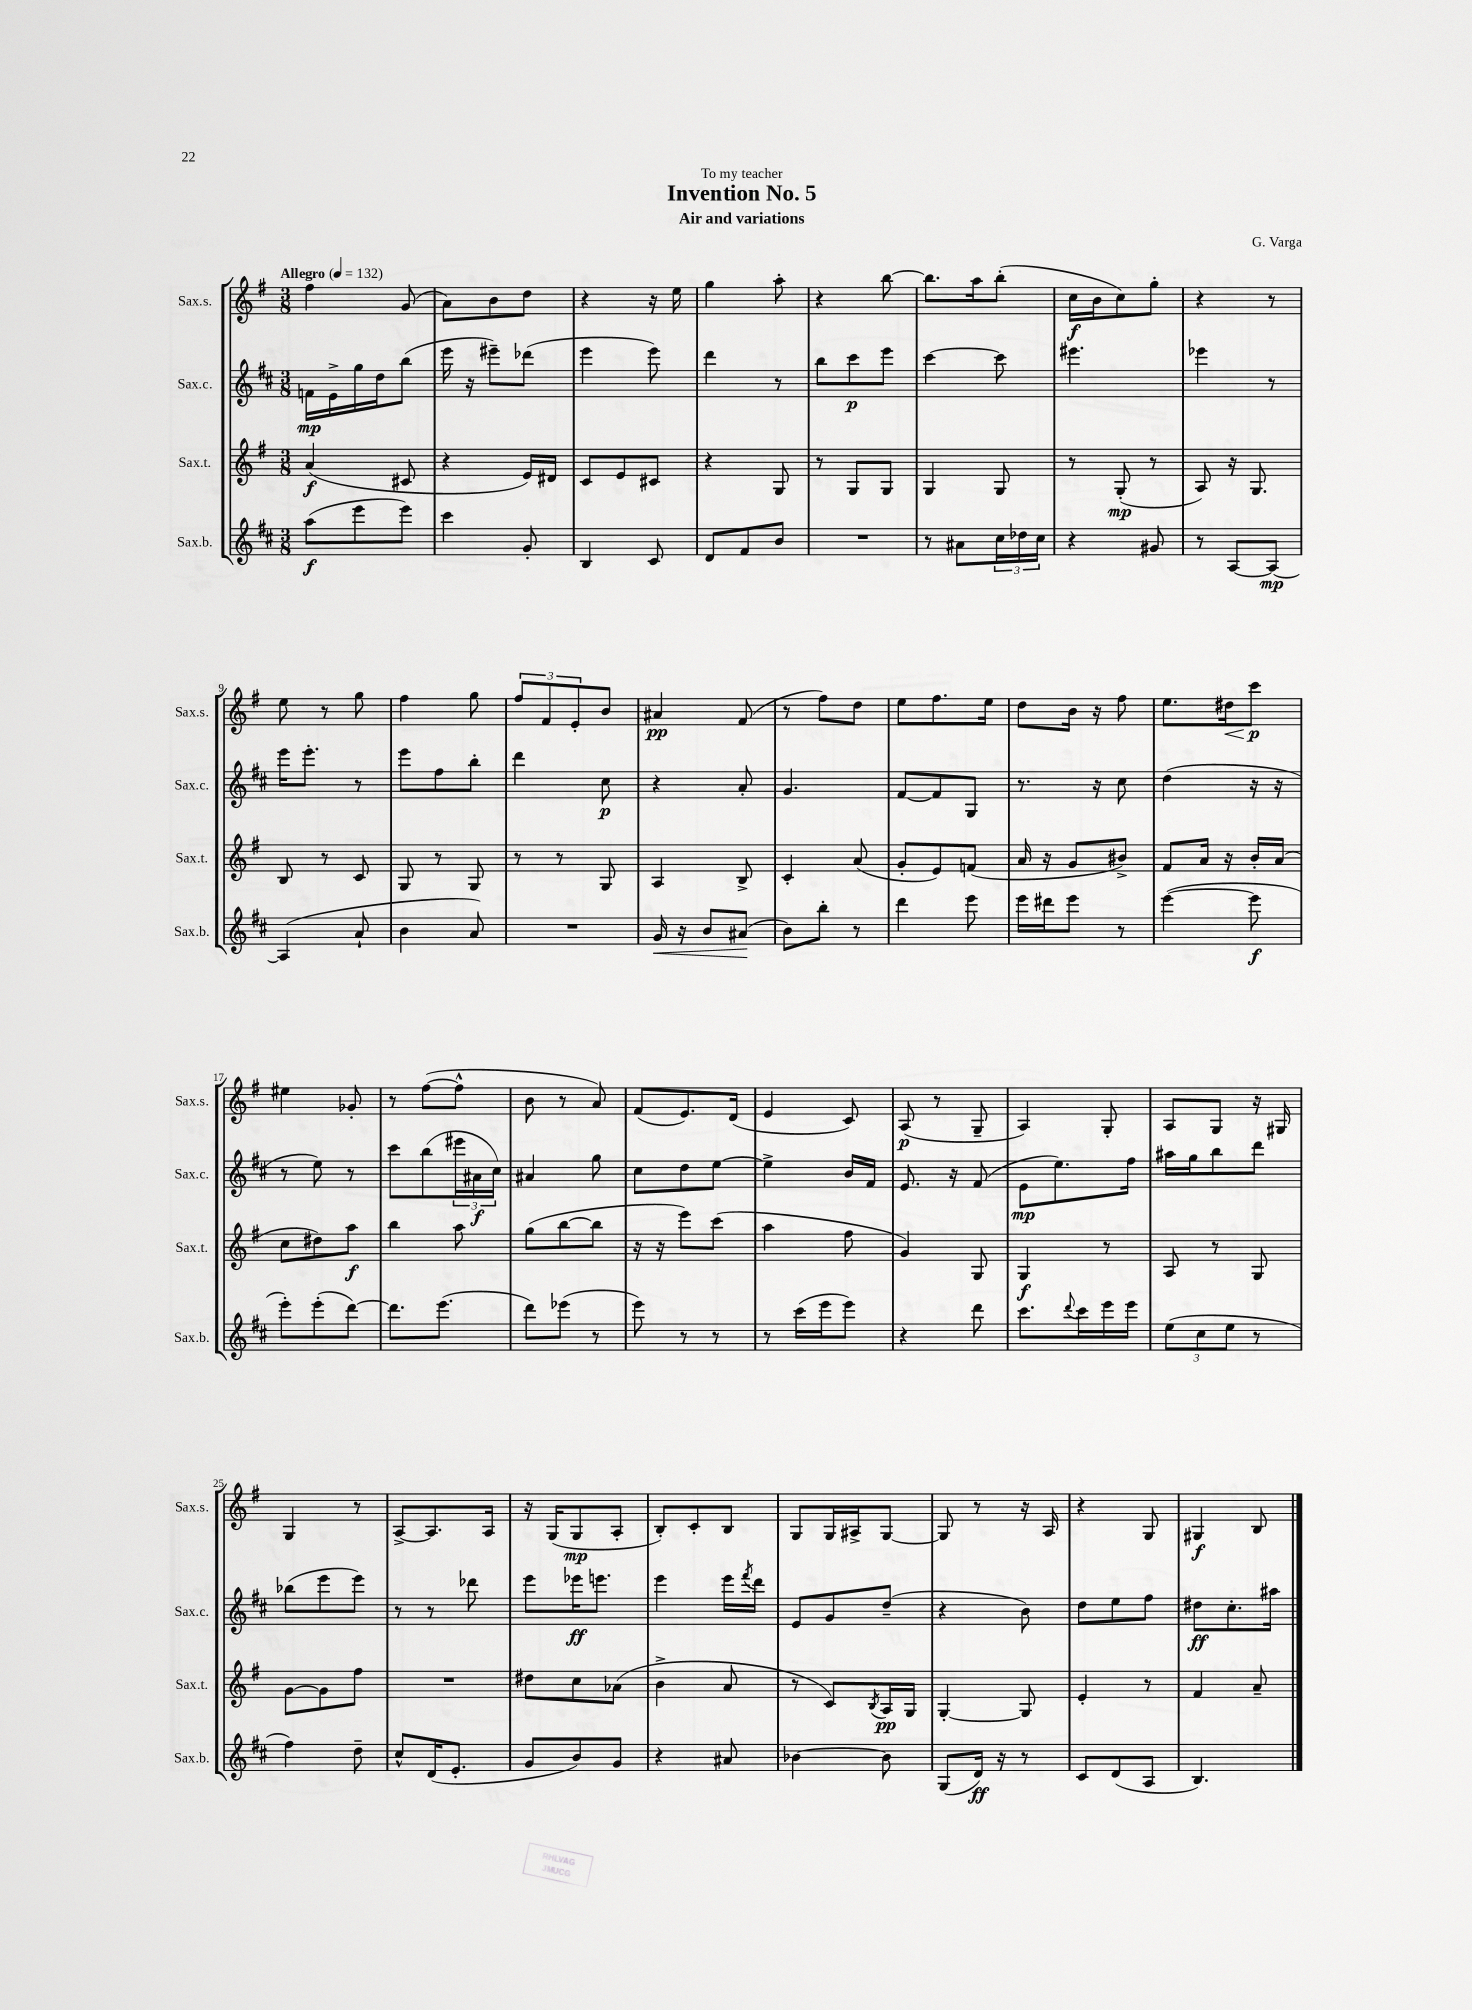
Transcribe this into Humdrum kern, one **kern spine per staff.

**kern	**dynam	**kern	**dynam	**kern	**dynam	**kern	**dynam
*part4	*part4	*part3	*part3	*part2	*part2	*part1	*part1
*staff4	*staff4	*staff3	*staff3	*staff2	*staff2	*staff1	*staff1
*I"Sax.b.	*	*I"Sax.t.	*	*I"Sax.c.	*	*I"Sax.s.	*
*I'Sax.b.	*	*I'Sax.t.	*	*I'Sax.c.	*	*I'Sax.s.	*
*clefG2	*	*clefG2	*	*clefG2	*	*clefG2	*
*k[f#c#]	*	*k[f#]	*	*k[f#c#]	*	*k[f#]	*
*M3/8	*	*M3/8	*	*M3/8	*	*M3/8	*
*MM132	*	*MM132	*	*MM132	*	*MM132	*
=1	=1	=1	=1	=1	=1	=1	=1
!	!	!	!	!	!	!LO:TX:a:B:t=Allegro	!
(8aa\L	f	(4a/	f	16fn\LL	mp	4ff#\	.
.	.	.	.	16e^\	.	.	.
8eee\	.	.	.	16gg\	.	.	.
.	.	.	.	16dd\J	.	.	.
8eee\J)	.	8c#X/	.	(8bb\J	.	(8g/	.
=2	=2	=2	=2	=2	=2	=2	=2
4ccc#\	.	4r	.	16eee\	.	8a\L)	.
.	.	.	.	16r	.	.	.
.	.	.	.	8eee#X~\L)	.	8b\	.
8g'/	.	16e/LL)	.	(8ddd-X\J	.	8dd\J	.
.	.	16d#X/JJ	.	.	.	.	.
=3	=3	=3	=3	=3	=3	=3	=3
4B/	.	8c/L	.	4eee\	.	4r	.
.	.	8e/	.	.	.	.	.
8c#/	.	8c#X/J	.	8eee\)	.	16r	.
.	.	.	.	.	.	16ee\	.
=4	=4	=4	=4	=4	=4	=4	=4
8d/L	.	4r	.	4ddd\	.	4gg\	.
8f#/	.	.	.	.	.	.	.
8b/J	.	8G/	.	8r	.	8aa'\	.
=5	=5	=5	=5	=5	=5	=5	=5
4.r	.	8r	.	8bb\L	.	4r	.
.	.	8G/L	.	8ccc#\	p	.	.
.	.	8G/J	.	8eee\J	.	[8bb\	.
=6	=6	=6	=6	=6	=6	=6	=6
8r	.	4G/	.	[4ccc#\	.	8.bb\L]	.
8a#X\L	.	.	.	.	.	.	.
.	.	.	.	.	.	16aa\k	.
24cc#\L	.	8G/	.	8ccc#\]	.	(8bb'\J	.
24dd-X\	.	.	.	.	.	.	.
24cc#\JJ	.	.	.	.	.	.	.
=7	=7	=7	=7	=7	=7	=7	=7
4r	.	8r	.	4.eee#X\	.	16cc\LL	f
.	.	.	.	.	.	16b\J	.
.	.	(8G'/	mp	.	.	8cc\)	.
8g#X/	.	8r	.	.	.	8gg'\J	.
=8	=8	=8	=8	=8	=8	=8	=8
8r	.	8A/)	.	4eee-X\	.	4r	.
[8A/L	.	16r	.	.	.	.	.
.	.	8.G/	.	.	.	.	.
8A/J_	mp	.	.	8r	.	8r	.
!!LO:LB:g=z
=9	=9	=9	=9	=9	=9	=9	=9
(4A/]	.	8B/	.	16eee\KL	.	8ee\	.
.	.	.	.	8.eee'\J	.	.	.
.	.	8r	.	.	.	8r	.
8a`/	.	8c/	.	8r	.	8gg\	.
=10	=10	=10	=10	=10	=10	=10	=10
4b\	.	8G/	.	8eee\L	.	4ff#\	.
.	.	8r	.	8ff#\	.	.	.
8a/)	.	8G/	.	8bb'\J	.	8gg\	.
=11	=11	=11	=11	=11	=11	=11	=11
4.r	.	8r	.	4ddd\	.	12ff#/L	.
.	.	.	.	.	.	12f#/	.
.	.	8r	.	.	.	.	.
.	.	.	.	.	.	12e'/	.
.	.	8G/	.	8cc#\	p	8b/J	.
=12	=12	=12	=12	=12	=12	=12	=12
!	!LO:HP:b	!	!	!	!	!	!
16g/	<	4A/	.	4r	.	4a#X/	pp
16r	.	.	.	.	.	.	.
8b/L	.	.	.	.	.	.	.
(8a#X/J	.	8B^/	.	8a'/	.	(8f#/	.
.	[	.	.	.	.	.	.
=13	=13	=13	=13	=13	=13	=13	=13
8b\L)	.	4c'/	.	4.g/	.	8r	.
8bb'\J	.	.	.	.	.	8ff#\L)	.
8r	.	(8a/	.	.	.	8dd\J	.
=14	=14	=14	=14	=14	=14	=14	=14
4ddd\	.	8g'/L	.	[8f#/L	.	8ee\L	.
.	.	8e/)	.	8f#/]	.	8.ff#\	.
8eee\	.	(8fn/J	.	8G/J	.	.	.
.	.	.	.	.	.	16ee\Jk	.
=15	=15	=15	=15	=15	=15	=15	=15
16eee\LL	.	16a/	.	8.r	.	8dd\L	.
16ddd#X\J	.	16r	.	.	.	.	.
8eee\J	.	8g/L	.	.	.	16b\Jk	.
.	.	.	.	16r	.	16r	.
8r	.	8b#X^/J)	.	8cc#\	.	8ff#\	.
=16	=16	=16	=16	=16	=16	=16	=16
([4eee\	.	8f#/L	.	(4dd\	.	8.ee\L	.
.	.	16a/Jk	.	.	.	.	.
!	!	!	!	!	!	!	!LO:HP:b
.	.	16r	.	.	.	16dd#X\k	<
8eee\]	f	16b'/LL	.	16r	.	8ccc\J	p
.	.	(16a/JJ	.	16r	.	.	.
.	.	.	.	.	.	.	[
!!LO:LB:g=z
=17	=17	=17	=17	=17	=17	=17	=17
8eee'\L)	.	8cc\L	.	8r	.	4ee#X\	.
(8eee'\	.	8dd#X\)	.	8ee\)	.	.	.
[8ddd\J)	.	8aa\J	f	8r	.	8g-X'/	.
=18	=18	=18	=18	=18	=18	=18	=18
8.ddd\L]	.	4bb\	.	8ccc#\L	.	8r	.
.	.	.	.	(8bb\	.	([8ff#\L	.
(8.eee\J	.	.	.	.	.	.	.
.	.	8aa\	.	24eee#X\L	.	8ff#^^\J]	.
.	.	.	.	24a#X\	f	.	.
.	.	.	.	24cc#\JJ)	.	.	.
=19	=19	=19	=19	=19	=19	=19	=19
8ddd\L)	.	(8gg\L	.	4a#X/	.	8b\	.
(8eee-X\J	.	[8bb\	.	.	.	8r	.
8r	.	8bb\J]	.	8gg\	.	8a/)	.
=20	=20	=20	=20	=20	=20	=20	=20
8eee\)	.	16r	.	8cc#\L	.	(8f#/L	.
.	.	16r	.	.	.	.	.
8r	.	8eee\L)	.	8dd\	.	8.e/)	.
8r	.	(8ccc\J	.	[8ee\J	.	.	.
.	.	.	.	.	.	(16d/Jk	.
=21	=21	=21	=21	=21	=21	=21	=21
8r	.	4aa\	.	4ee^\]	.	4e/	.
(16ccc#\LL	.	.	.	.	.	.	.
16eee\J	.	.	.	.	.	.	.
8eee\J)	.	8ff#\	.	16b/LL	.	8c/)	.
.	.	.	.	16f#/JJ	.	.	.
=22	=22	=22	=22	=22	=22	=22	=22
4r	.	4g/)	.	8.e/	.	(8A/	p
.	.	.	.	.	.	8r	.
.	.	.	.	16r	.	.	.
8ddd\	.	8G/	.	(8f#/	.	8G~/	.
=23	=23	=23	=23	=23	=23	=23	=23
8.ccc#\L	.	4G/	f	8e\L	mp	4A/)	.
.	.	.	.	8.ee\)	.	.	.
8qqddd/	.	.	.	.	.	.	.
16ccc#\L	.	.	.	.	.	.	.
16eee\	.	8r	.	.	.	8G'/	.
16eee\JJ	.	.	.	16ff#\Jk	.	.	.
=24	=24	=24	=24	=24	=24	=24	=24
(12ee\L	.	8A/	.	16aa#X\LL	.	8A/L	.
.	.	.	.	16gg\J	.	.	.
12cc#\	.	.	.	.	.	.	.
.	.	8r	.	8bb\	.	8G/J	.
12ee\J	.	.	.	.	.	.	.
8r	.	8G/	.	8ddd\J	.	16r	.
.	.	.	.	.	.	16G#X/	.
!!LO:LB:g=z
=25	=25	=25	=25	=25	=25	=25	=25
4ff#\)	.	[8g\L	.	(8bb-X\L	.	4G/	.
.	.	8g\]	.	8eee\	.	.	.
8dd~\	.	8ff#\J	.	8eee\J)	.	8r	.
=26	=26	=26	=26	=26	=26	=26	=26
8cc#^^/L	.	4.r	.	8r	.	[8A^/L	.
(16d/K	.	.	.	8r	.	8.A/]	.
8.e'/J	.	.	.	.	.	.	.
.	.	.	.	8ddd-X\	.	.	.
.	.	.	.	.	.	16A/Jk	.
=27	=27	=27	=27	=27	=27	=27	=27
8g/L	.	8dd#X\L	.	8eee\L	.	16r	.
.	.	.	.	.	.	(16G/KL	.
8b/)	.	8cc\	.	16eee-X\K	ff	8G/	mp
.	.	.	.	8.eeen\J	.	.	.
8g/J	.	(8a-X\J	.	.	.	8A'/J	.
=28	=28	=28	=28	=28	=28	=28	=28
4r	.	4b^\	.	4eee\	.	8B'/L)	.
.	.	.	.	.	.	8c'/	.
8a#X/	.	8a/	.	16eee\LL	.	8B/J	.
.	.	.	.	8qfff#/	.	.	.
.	.	.	.	16ddd\JJ	.	.	.
=29	=29	=29	=29	=29	=29	=29	=29
[4b-X\	.	8r	.	8e/L	.	8G/L	.
.	.	8c/L)	.	8g/	.	16G/L	.
.	.	.	.	.	.	16A#X^/J	.
.	.	8qB/	.	.	.	.	.
8b-\]	.	16A/L	pp	(8dd~/J	.	[8G/J	.
.	.	16G/JJ	.	.	.	.	.
=30	=30	=30	=30	=30	=30	=30	=30
(8G/L	.	[4G'/	.	4r	.	8G/]	.
16d/Jk)	ff	.	.	.	.	8r	.
16r	.	.	.	.	.	.	.
8r	.	8G/]	.	8b\)	.	16r	.
.	.	.	.	.	.	16A/	.
=31	=31	=31	=31	=31	=31	=31	=31
8c#/L	.	4e'/	.	8dd\L	.	4r	.
(8d/	.	.	.	8ee\	.	.	.
8A/J	.	8r	.	8ff#\J	.	8G/	.
=32	=32	=32	=32	=32	=32	=32	=32
4.B/)	.	4f#/	.	8dd#X\L	ff	4G#X/	f
.	.	.	.	8.cc#'\	.	.	.
.	.	8a~/	.	.	.	8B/	.
.	.	.	.	16aa#X\Jk	.	.	.
==	==	==	==	==	==	==	==
*-	*-	*-	*-	*-	*-	*-	*-
